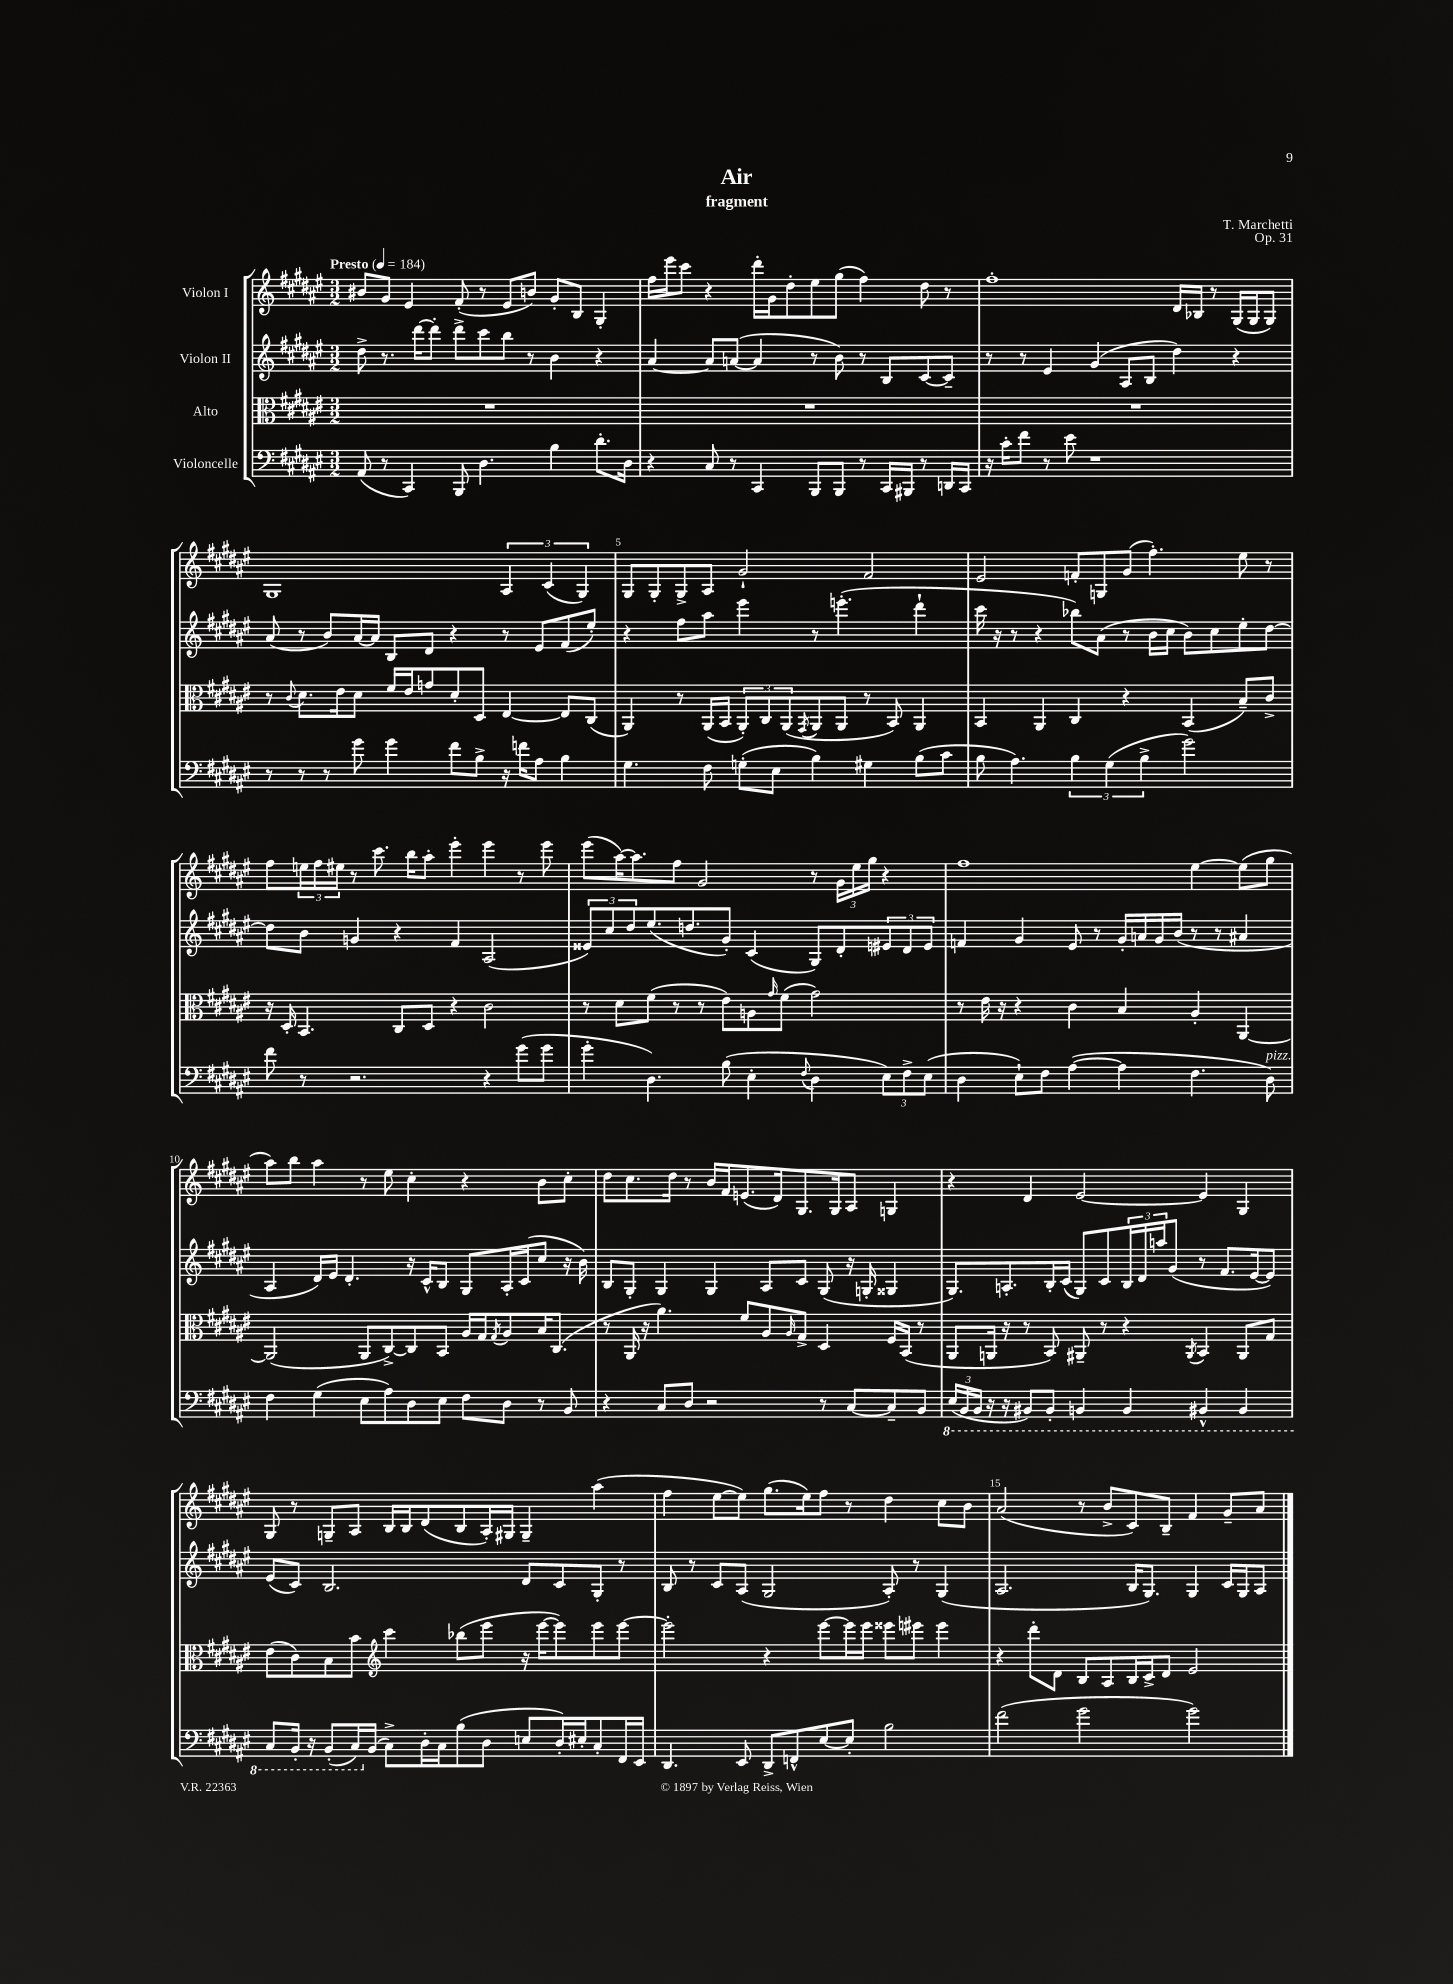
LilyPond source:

\header { title = "Air" composer = "T. Marchetti" subtitle = "fragment" opus = "Op. 31" }
<<
\new StaffGroup <<
\new Staff = "s0" \with { instrumentName = "Violon I" } {
    \clef treble \key fis \major \numericTimeSignature \time 3/2 \tempo "Presto" 4 = 184
    bis'8 gis'8 eis'4 fis'8-.( r8 eis'8 b'8) gis'8-. b8 gis4-. |
    fis''16 eis'''16 cis'''8 r4 dis'''16-. gis'16 dis''8-. eis''8 gis''8( fis''4) dis''8 r8 |
    fis''1-. dis'16 bes16 r8 gis16( gis16 gis8) |
    gis1 \tuplet 3/2 { ais4 cis'4( gis4) } |
    gis8 gis8-. gis8-> ais8 gis'2-! fis'2 |
    eis'2 f'8-. g8 gis'8( fis''4.-.) eis''8 r8 |
    fis''8 \tuplet 3/2 { e''16 fis''16 eis''16 } r8 cis'''8. b''16 ais''8-. eis'''4-. eis'''4 r8 eis'''8 |
    eis'''8( ais''16~) ais''8. fis''8 gis'2 r8 \tuplet 3/2 { gis'16 eis''16 gis''16 } r4 |
    fis''1 eis''4~ eis''8( gis''8 |
    ais''8) b''8 ais''4 r8 eis''8 cis''4-. r4 b'8 cis''8-. |
    dis''8 cis''8. dis''16 r8 b'16 fis'16 e'8.( dis'16) gis8. gis16 ais8 g4 |
    r4 dis'4 eis'2~ eis'4 gis4 |
    gis8 r8 g8-- ais8 b16 b16 dis'8( b8 ais16-.) gis16 gis4-- ais''4( |
    fis''4 eis''8~ eis''8) gis''8.( eis''16) fis''8 r8 dis''4 cis''8 b'8 |
    ais'2( r8 b'8-> cis'8) b8-- fis'4 gis'8-- ais'8 \bar "|." |
}
\new Staff = "s1" \with { instrumentName = "Violon II" } {
    \clef treble \key fis \major \numericTimeSignature \time 3/2
    dis''8-> r8. dis'''16~ dis'''8-. dis'''8-> cis'''8 b''8 r8 b'4 r4 |
    ais'4~ ais'8 a'8~( a'4 r8 b'8) r8 b8 cis'8~ cis'8-- |
    r8 r8 eis'4 gis'4( ais8 b8 dis''4) r4 |
    ais'8( r8 b'8) ais'16~ ais'16 b8 dis'8 r4 r8 eis'8 fis'8( eis''8-.) |
    r4 fis''8 ais''8 eis'''4 r8 e'''4.-.( dis'''4-! |
    cis'''16 r16 r8 r4 bes''8) ais'8( r8 b'16 cis''16 b'8) cis''8 eis''8-. dis''8~ |
    dis''8 b'8 g'4 r4 fis'4 ais2( |
    \tuplet 3/2 { eisis'8) cis''8 dis''8 } eis''8.( d''8. gis'8-.) cis'4( gis8) dis'8-. \tuplet 3/2 { eis'8 dis'8 eis'8 } |
    f'4 gis'4 eis'8 r8 gis'16-. a'16 gis'16 b'16( r8 r8 ais'4 |
    ais4 dis'16) eis'16 dis'4.-. r16 cis'16-^ b8 gis8 ais16-. cis'16( cis''8 r16 b'16) |
    b8 gis8-. gis4 gis4 ais8 cis'8 gis8( r16 g16-. gisis4 |
    gis8.) a8.-. b16-. cis'16( gis8) cis'8 \tuplet 3/2 { b16 dis'16 a''16 } gis'8( r8 fis'8. eis'16~ eis'8) |
    eis'8( cis'8) b2. dis'8 cis'8 gis8-. r8 |
    b8 r8 cis'8 ais8( gis2 ais8-.) r8 gis4( |
    ais2. b16 gis8.) gis4 cis'16 gis16 ais8 \bar "|." |
}
\new Staff = "s2" \with { instrumentName = "Alto" } {
    \clef alto \key fis \major \numericTimeSignature \time 3/2
    R1. |
    R1. |
    R1. |
    r8 \appoggiatura { cis'8 } dis'8. eis'16 dis'8 fis'16 eis'16 g'8 dis'8-. dis8 eis4~ eis8 cis8( |
    ais,4) r8 ais,16( b,16 \tuplet 3/2 { ais,8-.) cis8 ais,8( } \acciaccatura { gis,8 } ais,8 ais,8 r8 b,8) ais,4 |
    b,4 ais,4 cis4 r4 b,4( b8--) cis'8-> |
    r16 dis16-. b,4. cis8 dis8 r4 cis'2 |
    r8 dis'8 fis'8( r8 r8 eis'8) a8 \grace { gis'16 } fis'8( gis'2) |
    r8 eis'16 r16 r4 cis'4 b4 ais4-. ais,4~ |
    ais,2( ais,8 cis8~->) cis8 b,8 ais16 gis16 \acciaccatura { gis8 } ais8 b16 cis8.( |
    r8 ais,16 r16 ais'4.) fis'8 ais8 \grace { ais16 } gis8-> dis4 fis16 b,16( r8 |
    ais,8 a,16 r16 r8 b,8) ais,8-- r8 r4 \acciaccatura { ais,8 } b,4 ais,8 gis8 |
    eis'8( cis'8) b8 b'8 \clef treble cis'''4 bes''8( eis'''8 r16 eis'''16~ eis'''8) eis'''8 eis'''8~ |
    eis'''2-. r4 eis'''8~ eis'''16 eis'''16 eisis'''8 eis'''8 eis'''4 |
    r4 dis'''8-. dis'8 b8 ais8 b16 cis'16-> dis'8 eis'2 \bar "|." |
}
\new Staff = "s3" \with { instrumentName = "Violoncelle" } {
    \clef bass \key fis \major \numericTimeSignature \time 3/2
    ais,8( r8 cis,4) b,,8 dis4. b4 dis'8.-. dis16 |
    r4 cis8 r8 cis,4 b,,8 b,,8 r8 cis,16 bis,,16 r8 d,16 cis,16 |
    r16 cis'16-. fis'8 r8 eis'8 r1 |
    r8 r8 r8 gis'8 gis'4 fis'8 b8-> r16 f'16 ais8 b4 |
    gis4. fis8 g8-.( eis8 b4) gis4 b8( cis'8 |
    b8 ais4.) \tuplet 3/2 { b4 gis4( b4-> } gis'2) |
    fis'8 r8 r2. r4 gis'8( gis'8 |
    gis'4-. dis4.) b8( eis4-. \appoggiatura { fis8 } dis4 \tuplet 3/2 { eis8) fis8-> eis8( } |
    dis4 eis8-!) fis8 ais4~( ais4 fis4. dis8^\markup { \italic "pizz." }) |
    fis4 gis4( eis8 ais8) dis8 eis8 fis8 dis8 r8 b,8 |
    r4 cis8 dis8 r2 r8 cis8~ cis8-- b,8 |
    \tuplet 3/2 { \ottava #-1 eis,16( b,,16 b,,16 } r16 r16 bis,,8) bis,,8-. b,,4 b,,4 bis,,4-^ bis,,4 |
    cis,8 b,,16-. r16 b,,8-.( cis,16) \ottava #0 b,16( cis8->) dis16-. cis16 b8( dis8 e8 dis16-.) eis16-. cis8-. fis,16 eis,16 |
    dis,4. eis,8 dis,8-> f,8-^ eis8~ eis8-. b2 |
    fis'2( gis'2 gis'2) \bar "|." |
}
>>
>>
\layout { \context { \Score \override BarNumber.break-visibility = ##(#f #t #t) barNumberVisibility = #(every-nth-bar-number-visible 5) } }
